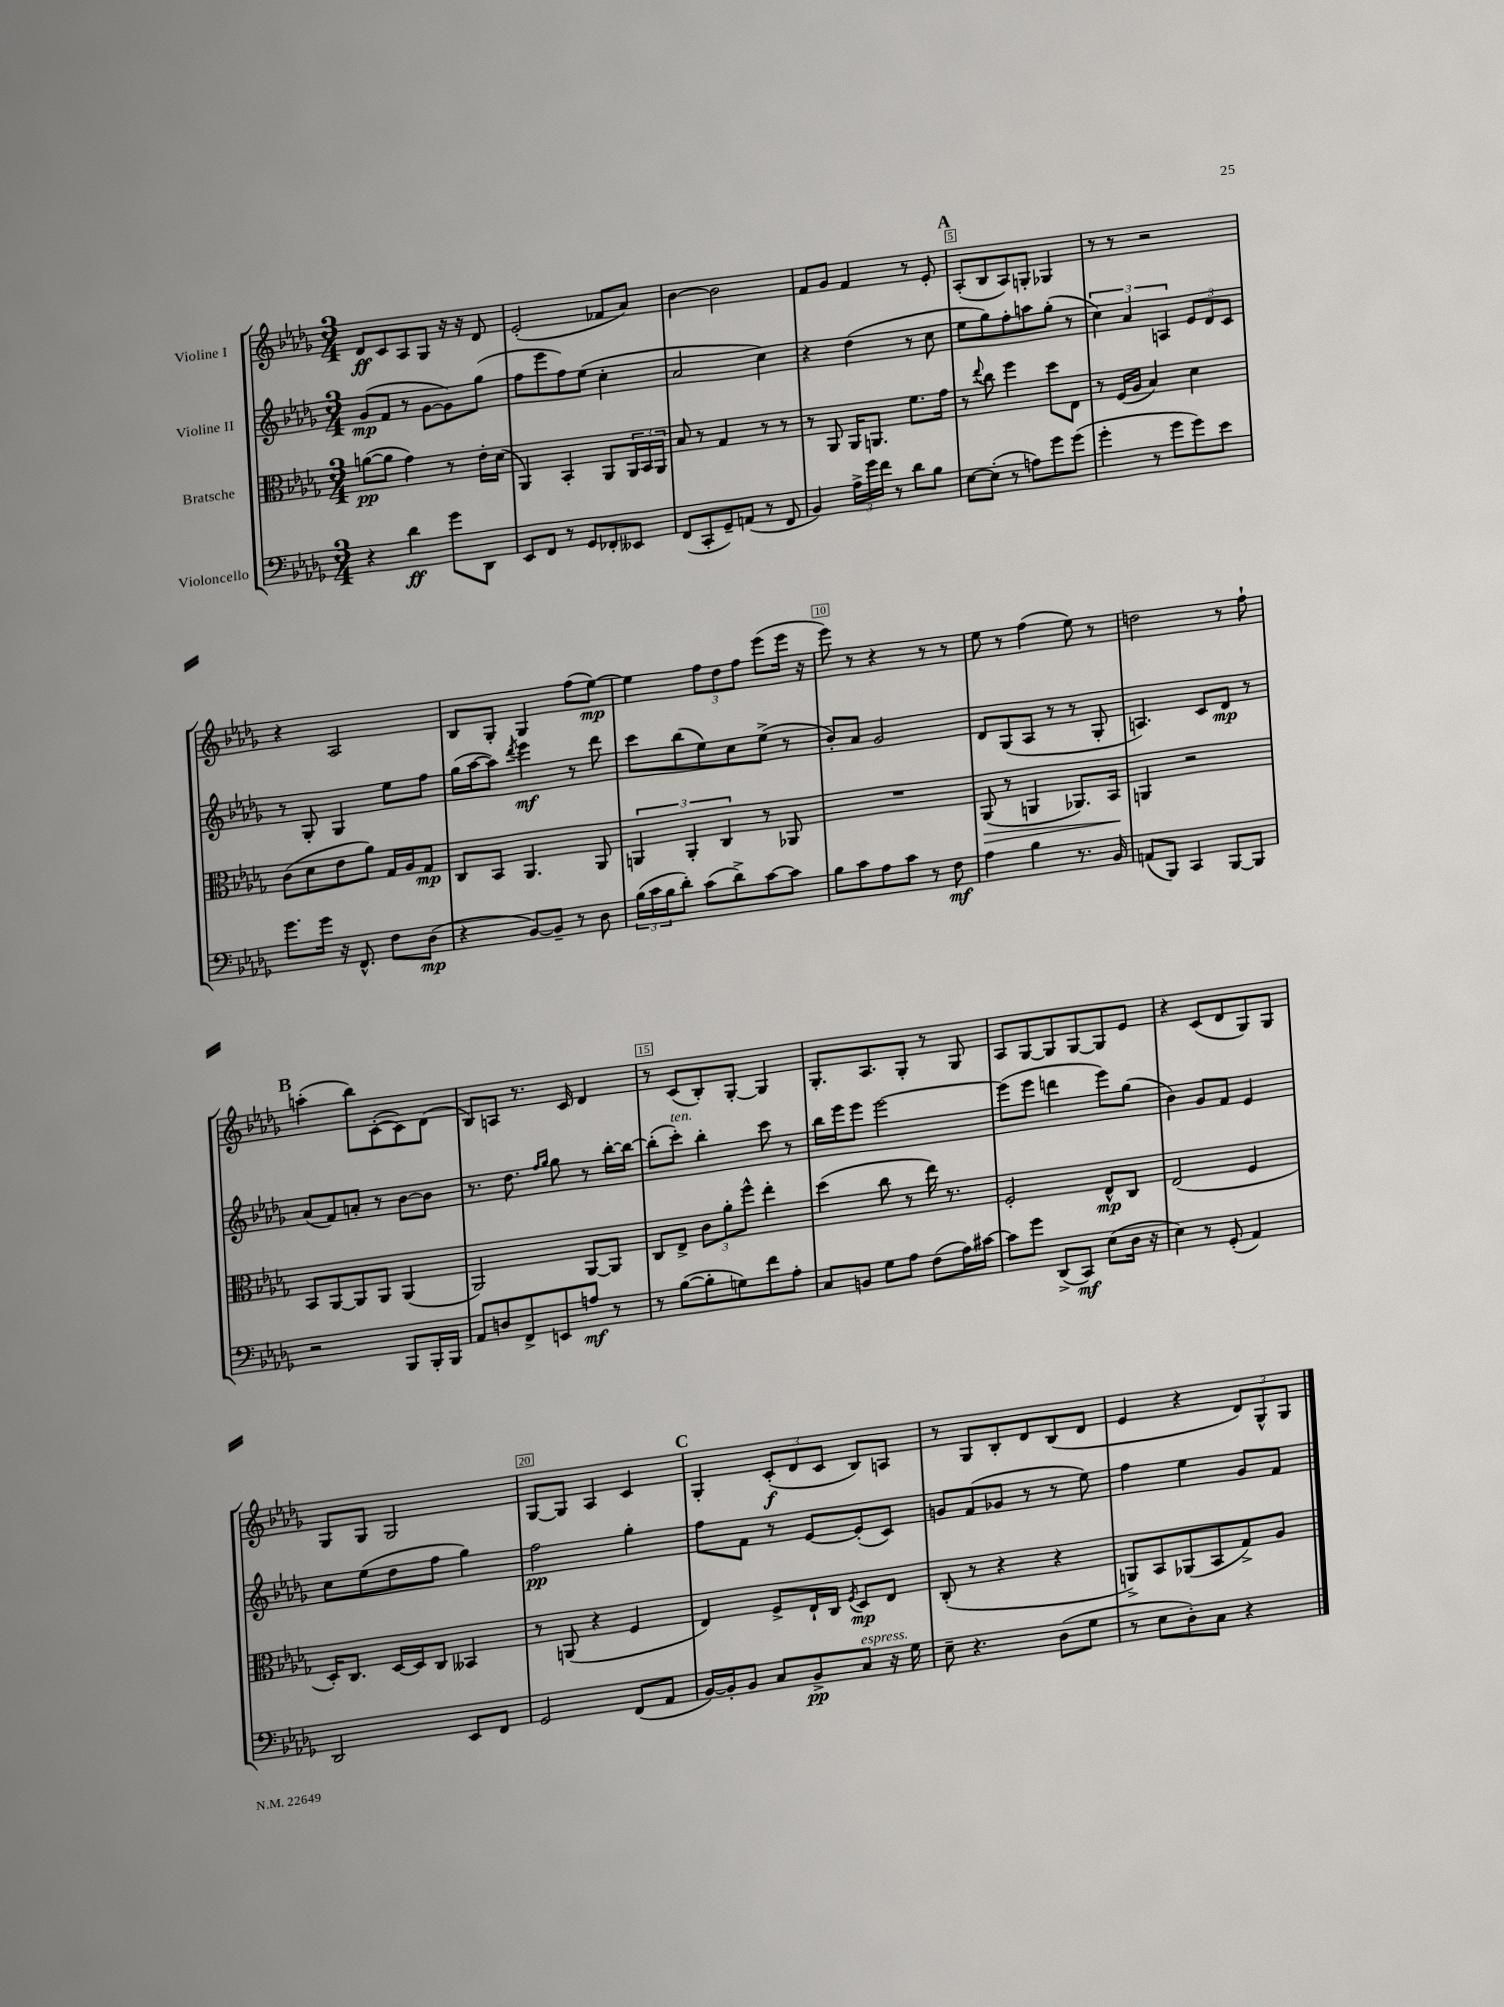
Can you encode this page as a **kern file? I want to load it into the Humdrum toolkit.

**kern	**dynam	**kern	**dynam	**kern	**dynam	**kern	**dynam
*part4	*part4	*part3	*part3	*part2	*part2	*part1	*part1
*staff4	*staff4	*staff3	*staff3	*staff2	*staff2	*staff1	*staff1
*I"Violoncello	*	*I"Bratsche	*	*I"Violine II	*	*I"Violine I	*
*clefF4	*	*clefC3	*	*clefG2	*	*clefG2	*
*k[b-e-a-d-g-]	*	*k[b-e-a-d-g-]	*	*k[b-e-a-d-g-]	*	*k[b-e-a-d-g-]	*
*M3/4	*	*M3/4	*	*M3/4	*	*M3/4	*
=1	=1	=1	=1	=1	=1	=1	=1
4r	.	([8an\L	pp	(8g-/L	mp	8d-/L	ff
.	.	8a\J]	.	8f/J	.	8c/	.
4d-\	ff	4g-\)	.	8r	.	8A-/	.
.	.	.	.	[8g-\L	.	8G-/J	.
8g-\L	.	8r	.	8g-\])	.	16r	.
.	.	.	.	.	.	16r	.
8DD-\J	.	16e-'\LL	.	(8gg-\J	.	8d-/	.
.	.	(16d-\JJ	.	.	.	.	.
=2	=2	=2	=2	=2	=2	=2	=2
8EE-/L	.	4AA-/)	.	8ff\L	.	(2e-'/	.
8FF/J	.	.	.	8eee-\	.	.	.
8r	.	4BB-'/	.	8ff\)	.	.	.
8GG-/L	.	.	.	(8ee-\J	.	.	.
8FF-X'/	.	8AA-/L	.	4cc'\	.	8f-X/L	.
8EE--X/J	.	24AA-/L	.	.	.	8a-/J)	.
.	.	24BB-/	.	.	.	.	.
.	.	24AA-/JJ	.	.	.	.	.
=3	=3	=3	=3	=3	=3	=3	=3
(8FF/L	.	8B-/	.	2a-/	.	[4b-\	.
8CC'/	.	8r	.	.	.	.	.
8GG-~/)	.	4G-/	.	.	.	2b-\]	.
(8AAn/J	.	.	.	.	.	.	.
8r	.	8r	.	4cc\)	.	.	.
8FF/	.	8r	.	.	.	.	.
=4	=4	=4	=4	=4	=4	=4	=4
4BB-/)	.	8r	.	4r	.	8f/L	.
.	.	8AA-/	.	.	.	8g-/J	.
24A-^\LL	.	16AA-/KL	.	(4dd-\	.	4f/	.
24g-\	.	.	.	.	.	.	.
.	.	8.AAn/J	.	.	.	.	.
24f\JJ	.	.	.	.	.	.	.
8r	.	.	.	.	.	.	.
8d-\L	.	8.f\L	.	8r	.	8r	.
8B-\J	.	.	.	8cc\	.	8e-'/	.
.	.	16g-\Jk	.	.	.	.	.
!!LO:REH:place=s1:t=A
=5	=5	=5	=5	=5	=5	=5	=5
[8E-\L	.	8r	.	8ee-\L	.	(8A-'/L	.
.	.	8qqee-/	.	.	.	.	.
(8E-'\J]	.	8cc\	.	8gg-\)	.	8B-/	.
8r	.	4ff\	.	8ff'\	.	8A-/)	.
8An\L)	.	.	.	8aan\	.	8Gn'/J	.
8g-\	.	8dd-\L	.	(8gg-'\J	.	4G-X/	.
(8g-\J	.	8E-\J	.	8r	.	.	.
=6	=6	=6	=6	=6	=6	=6	=6
4g-'\	.	8r	.	6cc\)	.	8r	.
.	.	(16F/LL	.	.	.	8r	.
.	.	.	.	6a-/	.	.	.
.	.	16A-/JJ	.	.	.	.	.
8r	.	4B-/)	.	.	.	2r	.
.	.	.	.	6An/	.	.	.
8g-\L	.	.	.	.	.	.	.
8g-\)	.	4d-\	.	12e-/L	.	.	.
.	.	.	.	12d-/	.	.	.
8e-\J	.	.	.	.	.	.	.
.	.	.	.	12c/J	.	.	.
!!LO:LB:g=z
=7	=7	=7	=7	=7	=7	=7	=7
8.g-\L	.	(8c\L	.	8r	.	4r	.
.	.	8d-\	.	8G-'/	.	.	.
16g-\Jk	.	.	.	.	.	.	.
16r	.	8e-\	.	4G-/	.	2A-/	.
8.FF^^/	.	.	.	.	.	.	.
.	.	8a-\J)	.	.	.	.	.
8F\L	.	16G-/LL	.	8ee-\L	.	.	.
.	.	16A-/J	.	.	.	.	.
(8D-\J	mp	8G-/J	mp	8ff\J	.	.	.
=8	=8	=8	=8	=8	=8	=8	=8
4r	.	8C/L	.	(16gg-\LL	.	8B-/L	.
.	.	.	.	[16aa-\J	.	.	.
.	.	8BB-/J	.	8aa-\J])	.	8G-'/J	.
.	.	.	.	8qddd-/	.	.	.
[8BB-/L)	.	4.AA-/	.	4eee-\	mf	4G-/	.
8BB-~/J]	.	.	.	.	.	.	.
8r	.	.	.	8r	.	(8ff\L	.
8D-\	.	8AA-/	.	8ddd-\	.	[8ee-\J)	mp
=9	=9	=9	=9	=9	=9	=9	=9
(24B-\LL	.	6AAn/	.	8ccc\L	.	4ee-\]	.
24c\	.	.	.	.	.	.	.
24B-\J	.	.	.	.	.	.	.
8d-'\J)	.	.	.	(8bb-\	.	.	.
.	.	6AA'/	.	.	.	.	.
(8c\L	.	.	.	8ee-\)	.	12ff\L	.
.	.	6C/	.	.	.	12dd-\	.
8d-^\)	.	.	.	8cc\	.	.	.
.	.	.	.	.	.	12ff\J	.
[8c\	.	8r	.	(8ee-^\J	.	(8eee-\L	.
8c\J]	.	8AA-X/	.	8r	.	16eee-\Jk	.
.	.	.	.	.	.	16r	.
=10	=10	=10	=10	=10	=10	=10	=10
8B-\L	.	2.r	.	8b-'/L)	.	8eee-\)	.
8c\	.	.	.	8a-/J	.	8r	.
8A-\	.	.	.	2g-/	.	4r	.
8c\J	.	.	.	.	.	.	.
8r	.	.	.	.	.	8r	.
8F\	mf	.	.	.	.	8r	.
=11	=11	=11	=11	=11	=11	=11	=11
!	!	!	!LO:HP:b	!	!	!	!
4A-\	.	(8AA-/	>	8d-/L	.	8ee-\	.
.	.	8r	.	(8G-/	.	8r	.
4B-\	.	4AAn/	.	8A-/J	.	(4ff\	.
.	.	.	.	8r	.	.	.
8.r	.	8.AA-X/L)	.	8r	.	8ee-\)	.
.	.	.	.	8G-'/	.	8r	.
16BB-/	.	16BB-/Jk	.	.	.	.	.
.	.	.	]	.	.	.	.
=12	=12	=12	=12	=12	=12	=12	=12
(8AAn/L	.	4AAn/	.	4.An/)	.	2ddn\	.
8BBB-/J)	.	.	.	.	.	.	.
4CC/	.	2r	.	.	.	.	.
.	.	.	.	8c/L	.	.	.
[8BBB-/L	.	.	.	8d-/J	mp	8r	.
8BBB-/J]	.	.	.	8r	.	8ff`\	.
!!LO:LB:g=z
!!LO:REH:place=s1:t=B
=13	=13	=13	=13	=13	=13	=13	=13
2r	.	8BB-/L	.	(8a-/L	.	(4aan'\	.
.	.	[8AA-/	.	8f/)	.	.	.
.	.	8AA-/]	.	8an'/J	.	8bb-\L)	.
.	.	8AA-/J	.	8r	.	([8c'\	.
8BBB-/L	.	(4AA-/	.	[8b-\L	.	8c\])	.
16BBB-'/L	.	.	.	8b-\J]	.	(8d-\J	.
16BBB-/JJ	.	.	.	.	.	.	.
=14	=14	=14	=14	=14	=14	=14	=14
8AA-/L	.	2AA-/)	.	8.r	.	8B-/L)	.
8Dn/	.	.	.	.	.	8An/J	.
.	.	.	.	8.dd-\	.	.	.
8FF^/	.	.	.	.	.	8.r	.
.	.	.	.	16qqff/LL	.	.	.
.	.	.	.	16qqgg-/JJ	.	.	.
8EEn/	.	.	.	8gg-\	.	.	.
.	.	.	.	.	.	16c/	.
8An/J	mf	[8AA-/L	.	8r	.	4d-/	.
8r	.	8AA-/J]	.	[16bb-'\LL	.	.	.
.	.	.	.	16bb-\JJ_	.	.	.
=15	=15	=15	=15	=15	=15	=15	=15
8r	.	8C/L	.	(8bb-'\L]	.	8r	.
!	!	!	!	!LO:TX:a:i:t=ten.	!	!	!
([8B-\L	.	8E-^/J	.	8ccc'\J)	.	(8c/L	.
8B-'\]	.	12c\L	.	4bb-'\	.	8B-'/)	.
.	.	12a-'\	.	.	.	.	.
8Gn\)	.	.	.	.	.	[8G-'/J	.
.	.	12ff^^\J	.	.	.	.	.
8f\	.	4ee-'\	.	8ccc\	.	4G-/]	.
8A-'\J	.	.	.	8r	.	.	.
=16	=16	=16	=16	=16	=16	=16	=16
8C/L	.	(4dd-\	.	16bb-\LL	.	8.G-'/L	.
.	.	.	.	16eee-\J	.	.	.
8BBn/J	.	.	.	8eee-\J	.	.	.
.	.	.	.	.	.	8.A-/	.
8G-\L	.	8cc\	.	[2eee-\	.	.	.
8A-\J	.	8r	.	.	.	8G-'/J	.
(8F\L	.	16ee-\)	.	.	.	8r	.
.	.	8.r	.	.	.	.	.
16A-\L)	.	.	.	.	.	8G-/	.
[16c#X\JJ	.	.	.	.	.	.	.
=17	=17	=17	=17	=17	=17	=17	=17
8c#\L]	.	2F'/	.	(8eee-\L]	.	8A-/L	.
8g-\J	.	.	.	8eee-\J	.	[8G-/	.
(8DD-^/L	.	.	.	4dddn\	.	8G-/]	.
8CC/J)	mf	.	.	.	.	[8G-/	.
(8E-\L	.	8E-^^/L	mp	8eee-\L)	.	8G-/]	.
16D-\Jk	.	8C/J	.	(8gg-\J	.	8e-/J	.
16r	.	.	.	.	.	.	.
=18	=18	=18	=18	=18	=18	=18	=18
4E-\)	.	(2E-/	.	4b-\)	.	4r	.
8r	.	.	.	8g-/L	.	(8c/L	.
(8GG-'/	.	.	.	8f/J	.	8d-/	.
4AA-/)	.	4F/	.	4e-/	.	8G-/)	.
.	.	.	.	.	.	8G-/J	.
!!LO:LB:g=z
=19	=19	=19	=19	=19	=19	=19	=19
2DD-/	.	16D-'/KL)	.	8cc\L	.	8G-/L	.
.	.	8.C/J	.	.	.	.	.
.	.	.	.	(8ee-\	.	8G-/J	.
.	.	[16D-/LL	.	8dd-\	.	2G-/	.
.	.	16D-/J]	.	.	.	.	.
.	.	8C/J	.	8ff\J	.	.	.
8EE-/L	.	4BB--X/	.	4gg-\)	.	.	.
8FF/J	.	.	.	.	.	.	.
=20	=20	=20	=20	=20	=20	=20	=20
2GG-/	.	8r	.	2ff\	pp	[8G-/L	.
.	.	(8AAn/	.	.	.	8G-/J]	.
.	.	4r	.	.	.	4A-/	.
(8FF/L	.	4F/	.	4gg-'\	.	4c/	.
8AA-/J	.	.	.	.	.	.	.
!!LO:REH:place=s1:t=C
=21	=21	=21	=21	=21	=21	=21	=21
[16BB-/LL)	.	4E-/)	.	8ff\L	.	4G-'/	.
16BB-'/J]	.	.	.	.	.	.	.
8BB-/J	.	.	.	8f\J	.	.	.
8C/L	.	8F^/L	.	8r	.	(12c'/L	f
.	.	.	.	.	.	12d-/	.
8BB-^/	pp	16E-`/L	.	[8e-/L	.	.	.
.	.	.	.	.	.	12c/J	.
.	.	16C/JJ	.	.	.	.	.
.	.	8qF/	.	.	.	.	.
!LO:TX:a:i:t=espress.	!	!	!	!	!	!	!
8C/J	.	8D-/L	mp	(8e-'/]	.	8B-/L)	.
16r	.	8E-/J	.	8c/J)	.	8An/J	.
16G-\	.	.	.	.	.	.	.
=22	=22	=22	=22	=22	=22	=22	=22
8E-~\	.	(8C'/	.	8gn/L	.	8r	.
4.r	.	8r	.	(8f/	.	8G-/L	.
.	.	4r	.	8g-X/J	.	8B-'/	.
.	.	.	.	8r	.	8d-/	.
(8D-\L	.	4r	.	8r	.	(8B-/	.
8G-\J	.	.	.	8ee-\)	.	8d-/J	.
=23	=23	=23	=23	=23	=23	=23	=23
8r	.	8AAn^/L)	.	4ff\	.	4e-/	.
8E-\L	.	8BB-/	.	.	.	.	.
8D-'\)	.	(8AA-X/	.	4ee-\	.	4r	.
8C\J	.	8BB-/	.	.	.	.	.
4r	.	8G-^/)	.	8g-/L	.	12d-/L)	.
.	.	.	.	.	.	12G-^^/	.
.	.	8A-/J	.	8f/J	.	.	.
.	.	.	.	.	.	12G-/J	.
==	==	==	==	==	==	==	==
*-	*-	*-	*-	*-	*-	*-	*-
